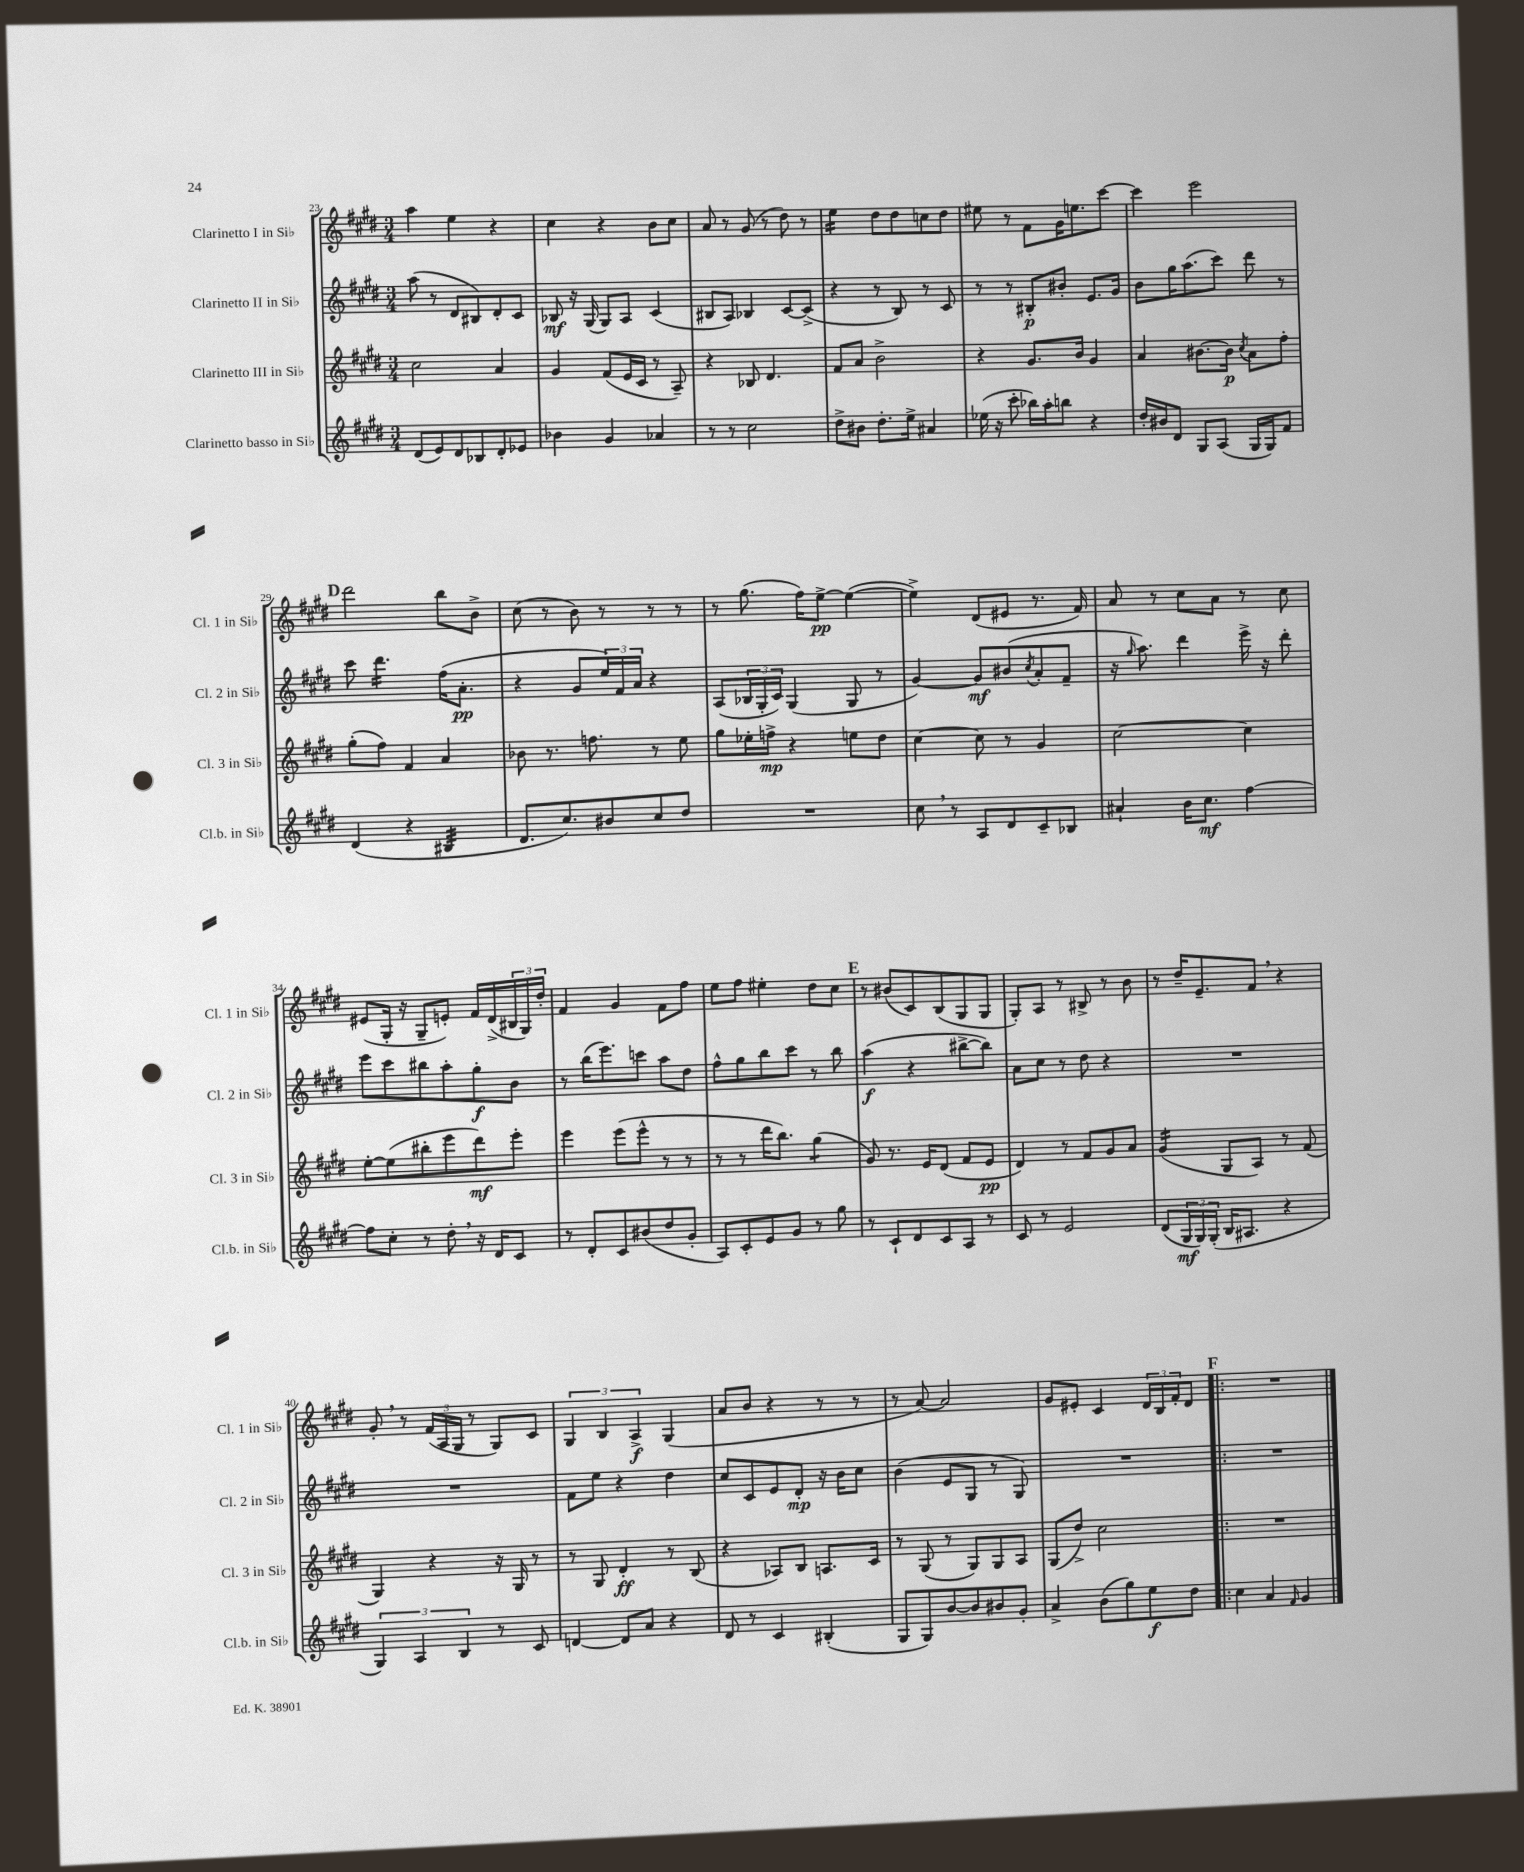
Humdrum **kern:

**kern	**kern	**kern	**kern
*staff4	*staff3	*staff2	*staff1
*clefG2	*clefG2	*clefG2	*clefG2
*k[f#c#g#d#]	*k[f#c#g#d#]	*k[f#c#g#d#]	*k[f#c#g#d#]
*M3/4	*M3/4	*M3/4	*M3/4
(8d#	2cc#	(8aa	4aa
8e)	.	8r	.
8d#	.	8d#	4ee
8B-	.	8B#)	.
8d#'	4a	8d#'	4r
8e-	.	8c#	.
=	=	=	=
4b-	4g#	8B-	4cc#
.	.	16r	.
.	.	(16G#	.
4g#	(8f#	8G#)	4r
.	16e	8A	.
.	16c#	.	.
4a-	8r	(4c#	8b
.	8A~)	.	8cc#
=	=	=	=
8r	4r	8B#	8a
8r	.	8A)	8r
2cc#	8B-	4B-	(8g#
.	4.d#	.	8r
.	.	[8c#	8dd#)
.	.	(8c#^]	8r
=	=	=	=
8dd#^	8f#	4r	4ee
8b#	8a	.	.
8.dd#'	2b^	8r	8dd#
.	.	8B)	8dd#
16ee^	.	.	.
4a#	.	8r	8cc
.	.	8c#	8dd#
=	=	=	=
(16ee-	4r	8r	8ee#
16r	.	.	.
8ccc#'	.	8r	8r
16bb-)	8.g#	8B#'	8f#
16aa'	.	.	.
8bb	.	8b#'	16g#
.	16b	.	8.ee
4r	4g#	8.e	.
.	.	.	[8ccc#
.	.	16g#	.
=	=	=	=
16dd#'	4a	8b	4ccc#]
16b#	.	.	.
8d#	.	16gg#	.
.	.	(8.aa	.
8G#	[8.b#	.	2eee
(8A	.	8ccc#)	.
.	16b#]	.	.
.	8qcc#	.	.
16G#	8a	8ddd#	.
16G#)	.	.	.
8f#	8ff#'	8r	.
=	=	=	=
(4d#	(8gg#'	8ccc#	2ddd#
.	8ff#)	4.ddd#	.
4r	4f#	.	.
4B#	4a	(16ff#	8bb
.	.	8.a'	.
.	.	.	8b^
=	=	=	=
8.d#	8b-	4r	(8cc#
.	8.r	.	8r
8.cc#)	.	.	.
.	.	8g#	8b)
.	8.ff	.	.
8b#	.	24ee)	8r
.	.	24f#	.
.	.	24a	.
8cc#	8r	4r	8r
8dd#	8ee	.	8r
=	=	=	=
2.r	8gg#	(8A	8r
.	16ee-'	24B-	(8.gg#
.	.	24G#'	.
.	16ff^	.	.
.	.	24c#)	.
.	4r	(4G#	.
.	.	.	16ff#)
.	.	.	[8ee^
.	8ee	8G#	(4ee_
.	8dd#	8r	.
=	=	=	=
8cc#	[4cc#	[4g#)	4ee^])
8r	.	.	.
8A	8cc#]	8g#]	(8d#
8d#	8r	(8b#	8e#
.	.	8qcc#	.
8c#~	4g#	8a'	8.r
8B-	.	8f#~	.
.	.	.	16f#)
=	=	=	=
4a#`	[2cc#	16r	8a
.	.	16qqgg#	.
.	.	8.aa)	.
.	.	.	8r
16b	.	4ddd#	8cc#
8.cc#	.	.	.
.	.	.	8a
[4ff#	4cc#]	16eee^	8r
.	.	16r	.
.	.	8ddd#'	8cc#
=	=	=	=
8ff#]	[8ee'	8eee	(8e#
8cc#'	(8ee]	8ccc#	16G#'
.	.	.	16r
8r	8bb#'	8bb#	8G#~
8dd#'	8eee	8aa'	8e')
16r	8ddd#)	8gg#'	16f#
16d#	.	.	(16d#^
8c#	8eee'	8b	24B#
.	.	.	24G#)
.	.	.	24dd#'
=	=	=	=
8r	4eee	8r	4f#
8d#'	.	(16bb	.
.	.	8.eee)	.
8c#	(8eee	.	4g#
(8b#	8eee^^	8ccc	.
8dd#	8r	8aa	8f#
8g#'	8r	8dd#	8ff#
=	=	=	=
8A)	8r	8ff#^^	8ee
8c#'	8r	8gg#	8ff#
8e	16ddd#	8bb	4ee#'
.	8.bb)	.	.
8g#	.	8ccc#	.
8r	(4gg#	8r	8dd#
8gg#	.	8bb	8cc#
=	=	=	=
8r	8g#)	(4aa	8r
8c#`	8.r	.	(8b#
8d#	.	4r	8c#)
.	16e	.	.
8c#	(8d#	.	(8B
8A	8f#	[8bb#^	8G#
8r	8e	8bb#])	8G#
=	=	=	=
8c#	4d#)	8a	8G#')
8r	.	8cc#	8A
2e	8r	8r	8r
.	8f#	8dd#	8B#^
.	8g#	4r	8r
.	8a	.	8b
=	=	=	=
(8d#	(4g#	2.r	8r
24G#	.	.	16dd#~
24G#)	.	.	.
.	.	.	8.e~
(24G#'	.	.	.
16B	8G#	.	.
8.A#	.	.	.
.	8A)	.	8f#
4r	8r	.	4r
.	(8f#	.	.
=	=	=	=
6G#)	4G#)	2.r	8g#'
.	.	.	8r
6A	.	.	.
.	4r	.	(24f#
.	.	.	24A
6B	.	.	24G#
.	.	.	8r
8r	16r	.	8G#)
.	16G#	.	.
8c#	8r	.	8c#
=	=	=	=
[4d	8r	8f#	6G#
.	8G#	8ee	.
.	.	.	6B
8d]	4d#'	4r	.
.	.	.	6A^
8a	.	.	.
4r	8r	4dd#	(4G#
.	(8B	.	.
=	=	=	=
8d#	4r	8cc#	8a
8r	.	8c#	8b
4c#	8A-)	8e	4r
.	8B	8d#'	.
(4B#'	8.A	16r	8r
.	.	16b	.
.	.	8cc#	8r
.	16c#	.	.
=	=	=	=
8G#	8r	(4b	8r
8G#)	(8G#	.	[8a)
[8b	8r	8e	2a]
8b]	8G#)	8G#	.
8b#	8G#	8r	.
8g#'	8A	8G#)	.
=	=	=	=
4a^	(8G#	2.r	8g#
.	8dd#^)	.	8e#'
(8b	2cc#	.	4c#
8gg#)	.	.	.
8ee	.	.	24d#
.	.	.	24B
.	.	.	24f#'
8dd#	.	.	8d#
=!|:	=!|:	=!|:	=!|:
4cc#	2.r	2.r	2.r
4a	.	.	.
16qqf#	.	.	.
4g#	.	.	.
==	==	==	==
*-	*-	*-	*-
